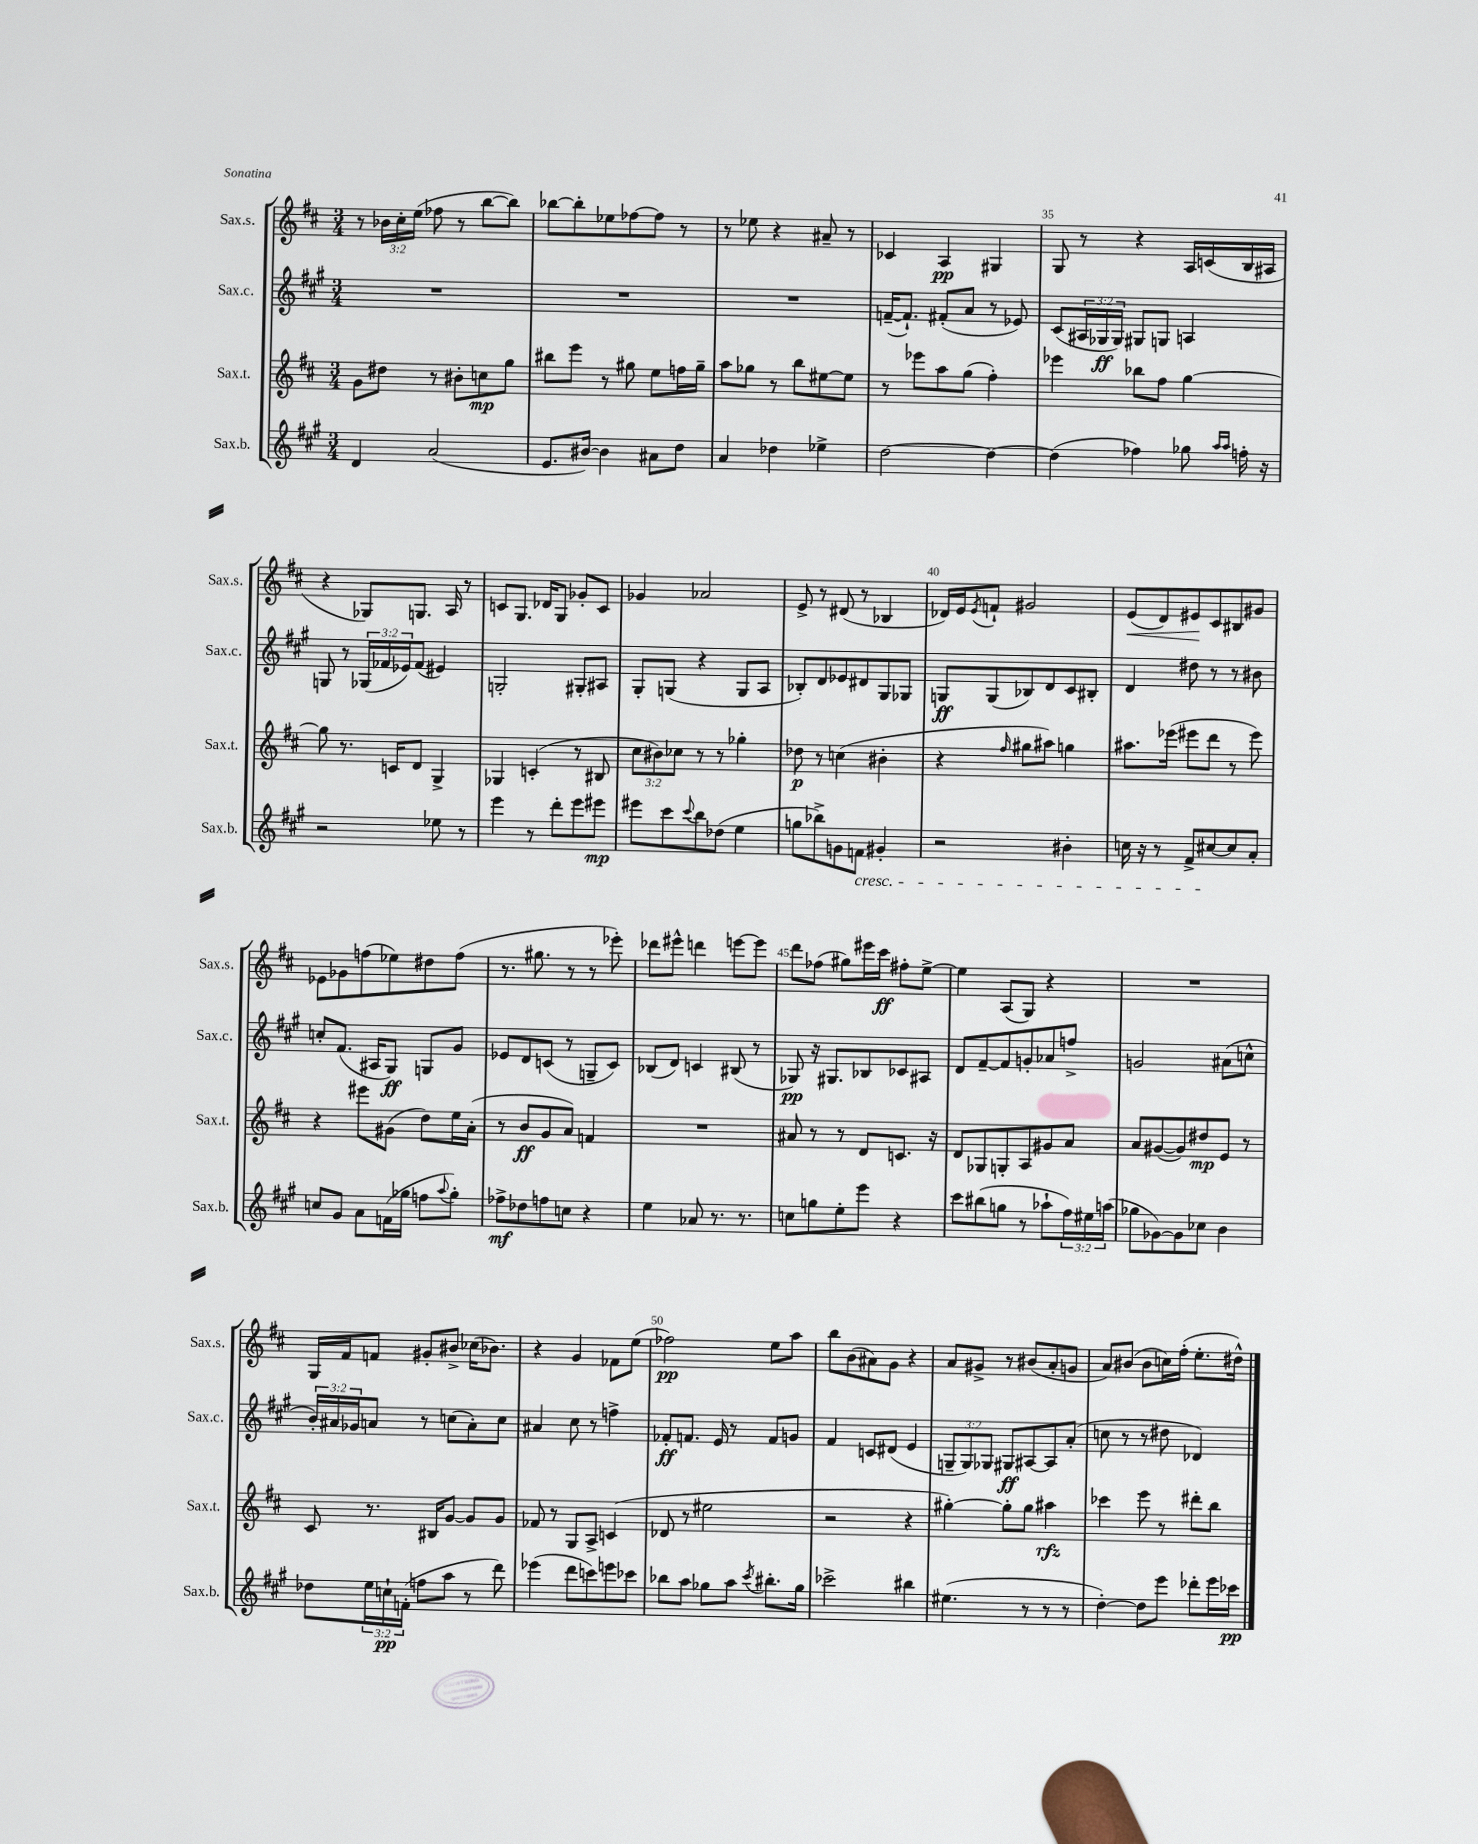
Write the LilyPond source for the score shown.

<<
\new StaffGroup <<
\new Staff = "s0" \with { instrumentName = "Sax.s." shortInstrumentName = "Sax.s." } {
    \clef treble \key d \major \numericTimeSignature \time 3/4 \override Staff.TupletNumber.text = #tuplet-number::calc-fraction-text
    r8 \tuplet 3/2 { bes'16 cis''16-. e''16( } fes''8 r8 b''8~ b''8) |
    bes''8~ bes''8-. ees''8 fes''8~ fes''8 r8 |
    r8 ees''8 r4 ais'8-- r8 |
    ces'4 a4\pp gis4 |
    g8 r8 r4 a16 c'16( b16 ais16 |
    r4 ges8) g8. a16 r8 |
    c'8 g8. des'16 g8 ges'8-. c'8 |
    ges'4 aes'2 |
    e'8-> r8 dis'8( r8 bes4 |
    des'16) e'16 \acciaccatura { e'8 } f'8-! gis'2 |
    e'8\<( d'8) eis'8\! cis'8 bis8 gis'8 |
    ees'8 ges'8 f''8( ees''8) dis''8 f''8( |
    r8. gis''8. r8 r8 ees'''8-.) |
    des'''8 eis'''8-^ d'''4 e'''8~ e'''8 |
    d'''8 fes''8( gis''8) eis'''16 cis'''16\ff fis''8-. e''8~-> |
    e''4 a8( g8) r4 |
    R2. |
    g16 fis'16 f'8 gis'8-. bis'8-> ces''16( bes'8.) |
    r4 g'4 fes'8 e''8( |
    fes''2\pp) e''8 a''8 |
    b''8 b'8( ais'8) g'8 r4 |
    a'8 gis'8-> r8 bis'8( a'8-. g'8 |
    a'8) bis'8( bis'8 c''16) fis''16-.( e''8.-. dis''16-^) \bar "|." |
}
\new Staff = "s1" \with { instrumentName = "Sax.c." shortInstrumentName = "Sax.c." } {
    \clef treble \key a \major \numericTimeSignature \time 3/4 \override Staff.TupletNumber.text = #tuplet-number::calc-fraction-text
    R2. |
    R2. |
    R2. |
    f'16~--( f'8.-!) fis'8-.( a'8 r8 ees'8) |
    cis'8( \tuplet 3/2 { ais16 ges16\ff ges16) } gis8 g8 a4 |
    g8 r8 \tuplet 3/2 { ges16( fes'16 ees'16) } fes'8( eis'4) |
    g2-. gis8-. ais8 |
    gis8-. g8( r4 g8 a8 |
    bes8-.) d'8 ees'8 dis'8 gis8 ges8 |
    g8\ff g8( bes8) d'8 cis'8 bis8-. |
    d'4 dis''8 r8 r8 bis'8 |
    c''8-. fis'8.( ais16 gis8\ff) g8 gis'8 |
    ees'8 d'8 c'8( r8 g8-- c'8) |
    bes8( d'8) c'4 bis8( r8 |
    ges8\pp) r16 gis8. bes8 ces'8 ais8 |
    d'8 fis'8~-- fis'8 g'8-. aes'8 f''8-> |
    g'2 ais'8( c''8-^ |
    \tuplet 3/2 { b'16-.) ais'16 ges'16 } a'8 r8 c''8( a'8-.) c''8 |
    ais'4 cis''8 r8 f''4-> |
    fes'8-.\ff f'8. e'16 r8 f'8 g'8 |
    fis'4 c'8 dis'8( e'4 |
    \tuplet 3/2 { g8-- g8) ges8 } gis8\ff ais8~ ais8 a'8-.( |
    c''8 r8 r8 dis''8 des'4) \bar "|." |
}
\new Staff = "s2" \with { instrumentName = "Sax.t." shortInstrumentName = "Sax.t." } {
    \clef treble \key d \major \numericTimeSignature \time 3/4 \override Staff.TupletNumber.text = #tuplet-number::calc-fraction-text
    g'8 dis''8 r8 bis'8-. c''8\mp g''8 |
    bis''8 e'''8 r8 gis''8 e''8 f''16 gis''16-- |
    a''8 ges''8 r8 b''8 eis''8~ eis''8 |
    r8 ees'''8 a''8 g''8( fis''4-.) |
    ees'''4 bes''8 fis''8 g''4~ |
    g''8 r8. c'16 d'8 g4-> |
    ges4 c'4-.( r8 bis8 |
    \tuplet 3/2 { cis''8 bis'8) ces''8 } r8 r8 ges''4-. |
    des''8\p r8 c''4( bis'4-. |
    r4 \grace { fis''16 } gis''8 ais''8) g''4 |
    ais''8. ees'''16( eis'''8 d'''8 r8 eis'''8) |
    r4 eis'''8 gis'8( d''8) e''16 a'16-.( |
    r8 b'8\ff g'8 a'8) f'4 |
    R2. |
    ais'8 r8 r8 d'8 c'8. r16 |
    d'8 ges8 g8-. a8 gis'8 a'8 |
    a'8 gis'8~( gis'8) dis''8\mp e'8 r8 |
    cis'8 r8. bis16 g'8~ g'8 g'8 |
    fes'8 r8 g8 a8-> c'4( |
    des'8 r8 eis''2 |
    r2 r4 |
    gis''4~-.) gis''8-. gis''8 ais''4\rfz |
    ces'''4 e'''8 r8 dis'''8-. b''8 \bar "|." |
}
\new Staff = "s3" \with { instrumentName = "Sax.b." shortInstrumentName = "Sax.b." } {
    \clef treble \key a \major \numericTimeSignature \time 3/4 \override Staff.TupletNumber.text = #tuplet-number::calc-fraction-text
    d'4 a'2( |
    e'8. bis'16~) bis'4 ais'8 d''8 |
    a'4 des''4 ees''4-> |
    d''2~ d''4~ |
    d''4( fes''4) ges''8 \grace { a''16 a''16 } f''16-. r16 |
    r2 ees''8 r8 |
    e'''4 r8 d'''8-. e'''8 eis'''8\mp |
    eis'''8 cis'''8 \appoggiatura { cis'''8 } b''8 des''8( e''4 |
    g''8 bes''8->) g'8 f'8\cresc gis'4-. |
    r2 bis'4-. |
    c''16 r16 r8 fis'8-> cis''8~\! cis''8 a'8-. |
    c''8 gis'8 a'8 f'16( ges''16 f''8 \appoggiatura { a''8 } ges''8-.) |
    fes''8->\mf des''8 f''8 c''8 r4 |
    e''4 aes'8 r8. r8. |
    c''8 g''8 e''8-. e'''8 r4 |
    cis'''8 bis''8( g''8 r8 aes''8-! \tuplet 3/2 { fis''16) eis''16 a''16( } |
    ges''8 ges'8~) ges'8 ces''8 b'4 |
    des''8 \tuplet 3/2 { e''16 c''16-!\pp f'16-.( } f''8 a''8 r8 d'''8) |
    ees'''4( d'''8 c'''8) e'''8 ces'''8 |
    bes''8 a''8 ges''8 a''8 \acciaccatura { cis'''8 } bis''8.-. ges''16 |
    ces'''2-> bis''4 |
    eis''4.( r8 r8 r8 |
    d''4~-.) d''8 e'''8 des'''8-. e'''16 ces'''16\pp \bar "|." |
}
>>
>>
\layout { \context { \Score currentBarNumber = #31 \override BarNumber.break-visibility = ##(#f #t #t) barNumberVisibility = #(every-nth-bar-number-visible 5) } }
